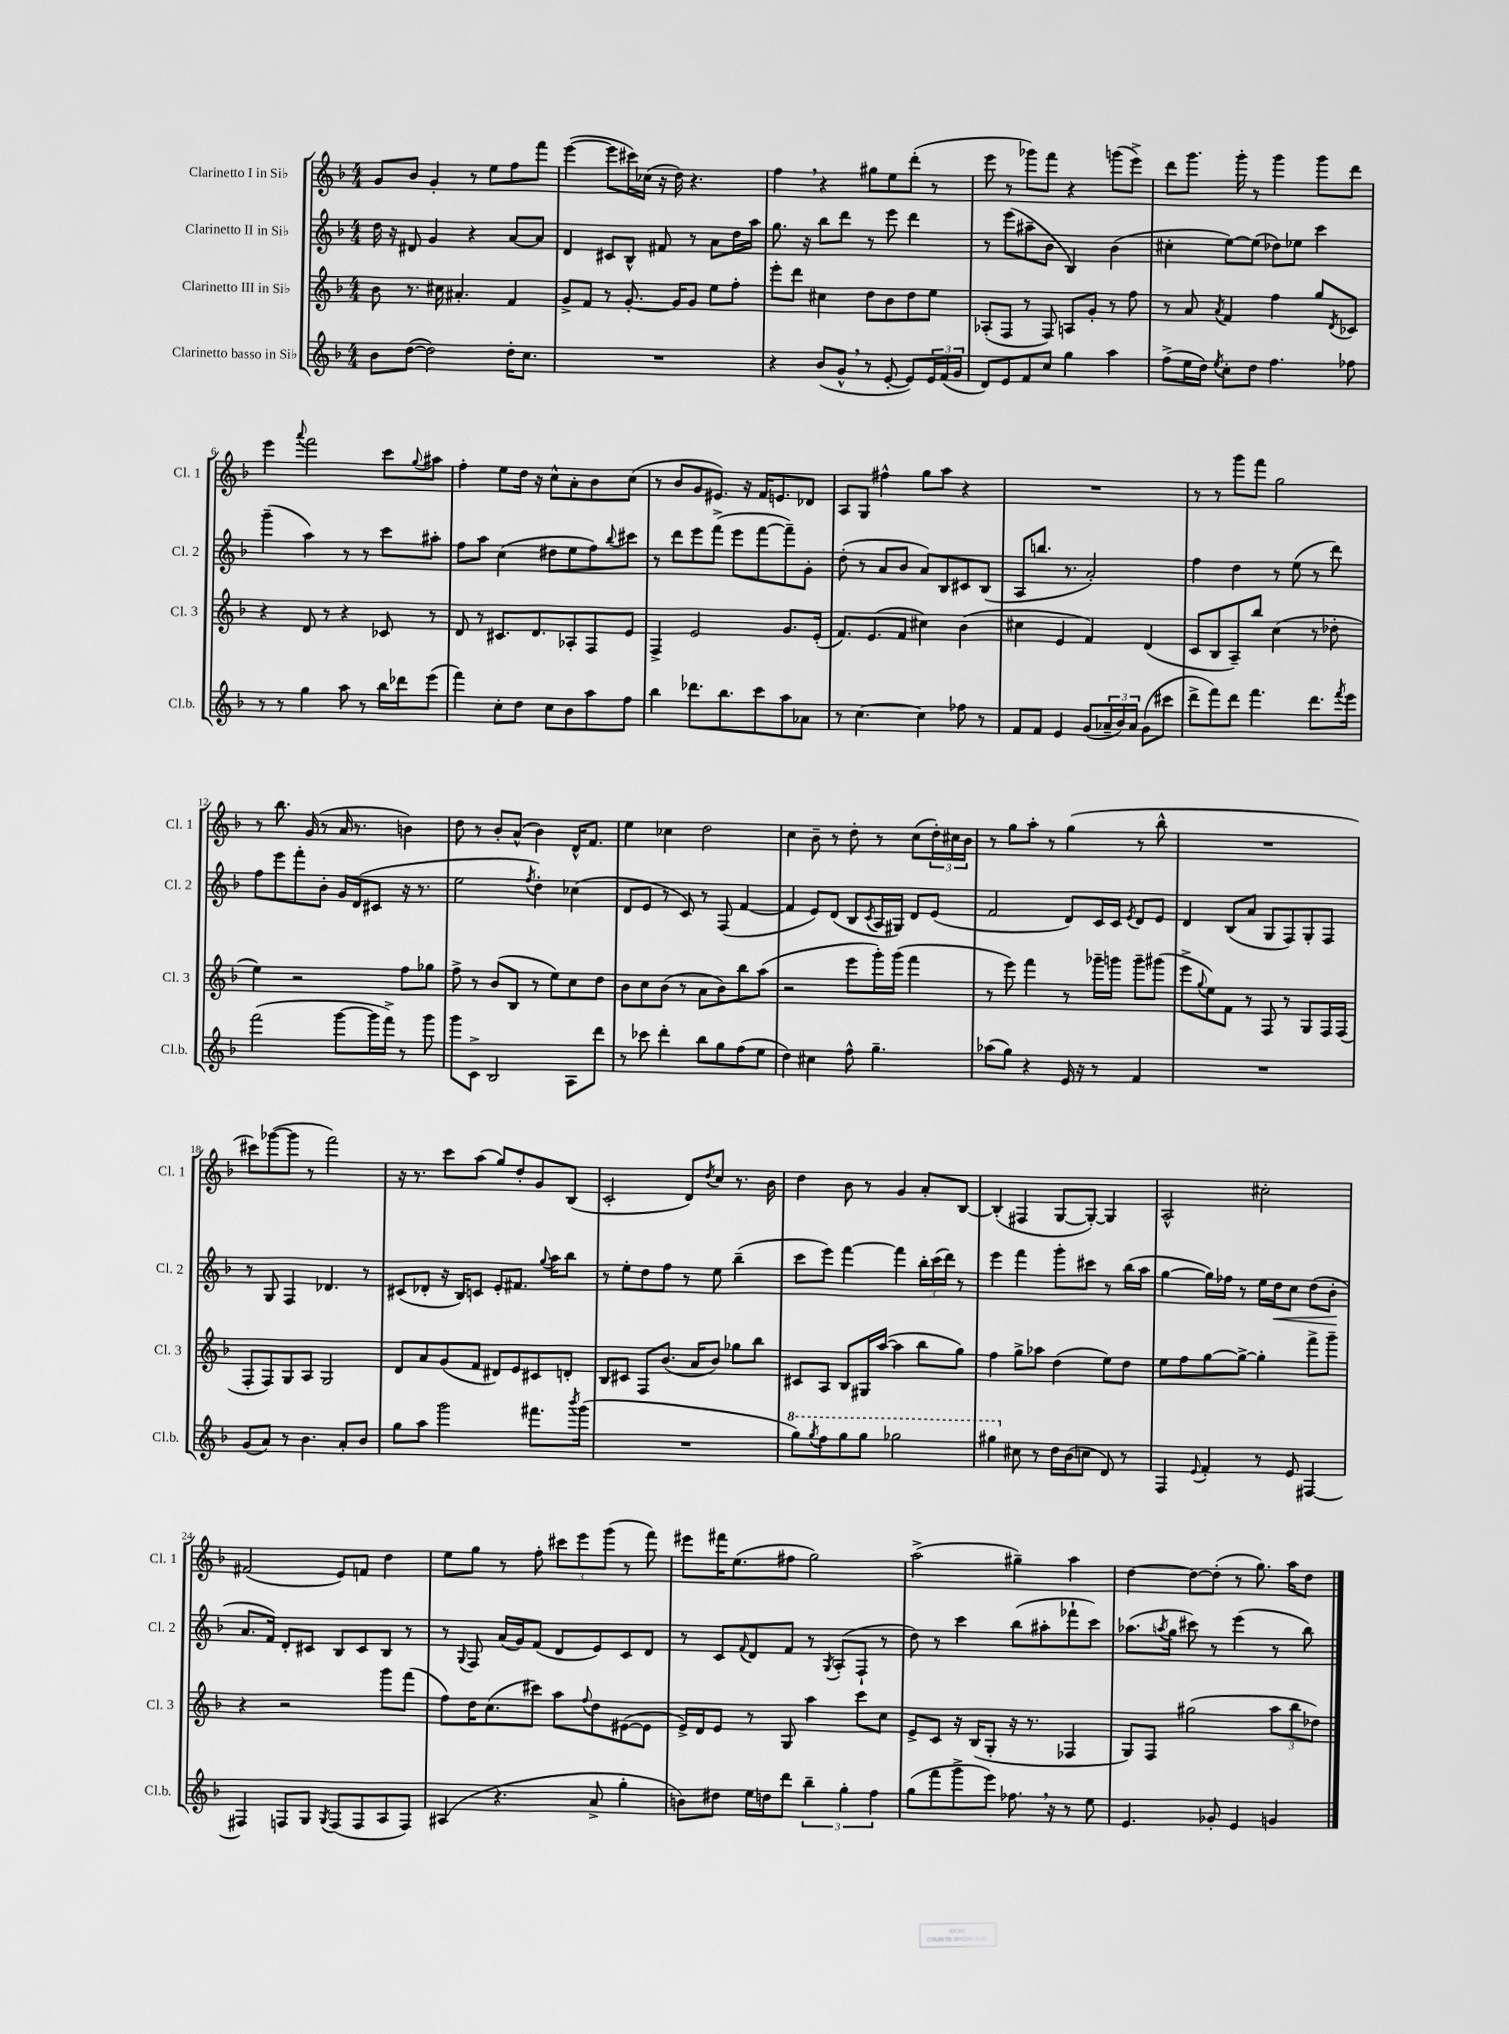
<<
\new StaffGroup <<
\new Staff = "s0" \with { instrumentName = "Clarinetto I in Sib" shortInstrumentName = "Cl. 1" } {
    \clef treble \key f \major \numericTimeSignature \time 4/4
    g'8 bes'8 g'4-. r8 e''8 f''8 f'''8 |
    e'''4~( e'''8 cis'''16) ces''16( r16 d''16) r4. |
    f''4 \breathe r4 gis''8 e''8 d'''8-.( r8 |
    e'''8 r8 ges'''8) f'''8 r4 g'''8( e'''8->) |
    d'''8 g'''8. g'''16-. r8 g'''4 g'''8 d'''8 |
    e'''4 \appoggiatura { a'''8 } f'''2 c'''8 \appoggiatura { g''8 } ais''8 |
    f''4-. e''8 d''16 r16 c''8-^ a'8-. bes'8 c''8( |
    r8 bes'8 g'8 eis'8.) r16 f'16 e'8. des'8 |
    a8 g8 fis''4-^ g''8 a''8 r4 |
    R1 |
    r8 r8 g'''8 f'''8 g''2 |
    r8 bes''8. g'16( r8 a'16 r8. b'4) |
    d''8 r8 bes'8-. a'8-^( bes'4) d'16-^ f'8. |
    e''4 ces''4 d''2 |
    c''4 bes'8-- r8 d''8-. r8 c''8( \tuplet 3/2 { d''16-.) cis''16 bes'16 } |
    r8 g''8 a''8-. r8 g''4( r8 bes''8-^ |
    R1 |
    cis'''8) ges'''8~( ges'''8 r8 f'''2) |
    r16 r8. c'''8 a''8( g''8) d''8-. g'8 bes8( |
    c'2-. d'8) \acciaccatura { d''8 } c''8 r8. bes'16 |
    d''4 bes'8 r8 g'4 a'8-. bes8~ |
    bes4-.( fis4 g8~ g8~-.) g4 |
    a2-^ cis''2-. |
    fis'2( e'8) f'8 d''4 |
    e''8 g''8 r8 f''8-. \tuplet 3/2 { cis'''8 e'''8 g'''8( } r8 f'''8) |
    eis'''8 fis'''16 e''8.( fis''8 g''2) |
    a''2->( gis''4--) a''4 |
    d''4~ d''8~ d''8-.( r8 g''8.) a''16 d''8 \bar "|." |
}
\new Staff = "s1" \with { instrumentName = "Clarinetto II in Sib" shortInstrumentName = "Cl. 2" } {
    \clef treble \key f \major \numericTimeSignature \time 4/4
    d''16 r16 dis'8 g'4 r4 a'8~ a'8 |
    d'4 cis'8 bes8-^ fis'8 r8 a'8 d''16 a''16 |
    g''8. r16 bes''8 d'''8 r8 e'''8 d'''4 |
    r8 e'''8( ais''8-- bes'8 bes4) bes'4( |
    cis''4-. e''8~) e''8( des''8) ees''8 c'''4 |
    g'''4--( a''4) r8 r8 c'''8 ais''8-. |
    f''8 a''8 c''4( dis''8 e''8 f''8) \appoggiatura { bes''8 } cis'''8 |
    r8 d'''8 e'''8 f'''8->( e'''8 f'''8~ f'''8--) g'8-. |
    d''8-.( r8 a'8 bes'8 a'8) bes8 cis'8 bes8( |
    a8 b''8. r8. a'2-.) |
    f''4 d''4 r8 e''8( r8 d'''8) |
    f''8 e'''8 f'''8-. bes'8-. g'16 d'16( cis'8 r16 r8. |
    e''2 \acciaccatura { f''8 } d''4-.) ces''4( |
    d'8 e'8 r8 c'8) r8 f8( f'4~ |
    f'4 e'8) d'8( bes8 \acciaccatura { c'8 } a16 gis16) d'8 e'8( |
    f'2 d'8) c'16 c'16 \acciaccatura { e'8 } d'8 e'8 |
    d'4 bes8( a'8 g8 f8) g8-. f8 |
    r8 g8 f4 des'4. r8 |
    cis'8( des'8-. r16 bes16) c'8 e'8-. fis'8. \appoggiatura { g''8 } a''16 bes''8 |
    r8 e''8-. d''8 f''8 r8 e''8 bes''4--( |
    c'''8 e'''8) f'''4~ f'''4 \tuplet 3/2 { bes''16-. c'''16( d'''16) } r8 |
    e'''4 f'''4 g'''8-. cis'''8 r8 bes''16( a''16 |
    g''4~ g''16) fes''16 r8 e''16 d''16\< c''8 d''8( bes'8-.\! |
    a'8. f'16) d'8-. cis'8 bes8 cis'8 bes8 r8 |
    r8 \appoggiatura { g8 } f8 a'16( g'16) f'8( d'8 e'8) c'8 d'8 |
    r8 c'8 \appoggiatura { f'8 } d'8 f'8 r8 \acciaccatura { g8 } a8-.( f8-! r8 |
    d''8) r8 c'''4 bes''8( ais''8-. fes'''8-! c'''8) |
    aes''8.( \acciaccatura { a''8 } g''16 cis'''8) r8 e'''4( r8 bes''8) \bar "|." |
}
\new Staff = "s2" \with { instrumentName = "Clarinetto III in Sib" shortInstrumentName = "Cl. 3" } {
    \clef treble \key f \major \numericTimeSignature \time 4/4
    bes'8 r8. cis''16 ais'4.-. f'4 |
    g'8-> f'8 r8 g'8.~-. g'16 g'8 e''8 f''8-. |
    e'''8-. d'''8 cis''4 d''8 bes'8 d''8 e''8 |
    aes8-.( f8 r8 f8) a8 g'8-. r8 f''8 |
    r8 a'8 \acciaccatura { a'8 } f'4 f''4 g''8 \acciaccatura { d'8 } ces'8 |
    r4 d'8 r8 r4 ces'8 r8 |
    d'8 r8 cis'8. d'8. aes8-. f8 e'8 |
    f4-> e'2 g'8. e'16-.( |
    f'8.) e'8.( f'8 cis''4) bes'4( |
    cis''4 e'4 f'4) d'4( |
    c'8 bes8 a8--) bes''8 c''4( r8 des''8-. |
    e''4) r2 f''8 ges''8 |
    f''8-> r8 bes'8( bes8 r8 e''8) c''8 d''8 |
    bes'8 c''8 bes'8( r8 a'8 bes'8) bes''8 a''8( |
    r2 e'''8 g'''16-.) g'''16( f'''4 |
    r8 e'''8) f'''4 r8 ges'''16-- g'''16 g'''8-- gis'''8( |
    e'''8-> \appoggiatura { g''8 } e''8) f'8 r8 f8 r8 g8 f16 f16( |
    f8-. f8) g8 a8 g2 |
    d'8 a'8 g'8( f'8 dis'8) e'8 cis'8 d'8-. |
    bes8 cis'8 f8 bes'8.( a'16 bes'8) ges''8 bes''8 |
    cis'8 a8 bes8 gis16 a''16~( a''4 bes''8 g''8) |
    f''4 g''8-> aes''8 d''4( e''8) d''8 |
    e''8 f''8 g''8~ g''8~-> g''4-. f'''8-> g'''8-- |
    r4 r2 g'''8 f'''8( |
    f''8) d''16 c''8.( cis'''8) a''8 \appoggiatura { f''8 } d''8 eis'8~( eis'8 |
    e'16->) d'16 e'8 r8 g8 a''4 c'''8 c''8 |
    e'8-> c'8 r16 bes16( g8-. r16 r8. fes4 |
    g8) f8 gis''2( \tuplet 3/2 { a''8 bes''8 des''8) } \bar "|." |
}
\new Staff = "s3" \with { instrumentName = "Clarinetto basso in Sib" shortInstrumentName = "Cl.b." } {
    \clef treble \key f \major \numericTimeSignature \time 4/4
    bes'8 d''8~( d''2) d''16-. c''8. |
    R1 |
    r4 bes'8( g'8-^ \breathe r8 e'8~-. e'8) \tuplet 3/2 { e'16 f'16( g'16 } |
    d'8) e'8 f'8 c''8 g''4 a''4 |
    f''8->( e''16 d''16) \acciaccatura { e''8 } c''8-. d''8 f''4. fes''8 |
    r8 r8 g''4 a''8 r8 bes''16 des'''16 e'''8( |
    f'''4) c''8-. d''8 c''8 bes'8 a''8 f''8 |
    bes''4 des'''8. bes''8. c'''8 a''8 aes'8 |
    r8 c''4.~ c''4 fes''8 r8 |
    f'8 f'8 e'4 g'8( \tuplet 3/2 { aes'16-- bes'16) aes'16 } g'8( cis'''8 |
    d'''8-> f'''8) d'''8 f'''4. d'''8. \acciaccatura { f'''8 } e'''16 |
    f'''2( g'''8~ g'''16 f'''16->) r8 g'''8 |
    g'''8 c'8-> bes2 a8 d'''8 |
    r8 ces'''8 d'''4-. bes''8 g''8 f''8( e''8 |
    d''4) cis''4 f''8-^ g''4.-- |
    aes''8( g''8) r4 e'16 r16 r8 f'4 |
    R1 |
    g'8( a'8) r8 bes'4. a'8-. bes'8 |
    g''8 a''8 g'''2 fis'''8. \acciaccatura { bes'''8 } g'''16( |
    R1 |
    \ottava #1 g'''8) \acciaccatura { g'''8 } f'''8 g'''8 g'''8 ges'''2 |
    gis'''4 \ottava #0 cis''8 r8 d''16 bes'16( c''8 d'8) r8 |
    f4 \appoggiatura { e'8 } f'4-. r8 e'8 fis4~ |
    fis4 f8 g8 \acciaccatura { g8 } f8( f8 a8 f8) |
    ais4( r4. a'8-> g''4-. |
    b'8) dis''8 e''16 d''16 d'''8 \tuplet 3/2 { bes''4-- g''4-. f''4 } |
    g''8( f'''8 g'''8-> e'''8) fes''8. \breathe r16 r8 e''8 |
    e'4. ges'8-. e'4 g'4 \bar "|." |
}
>>
>>
